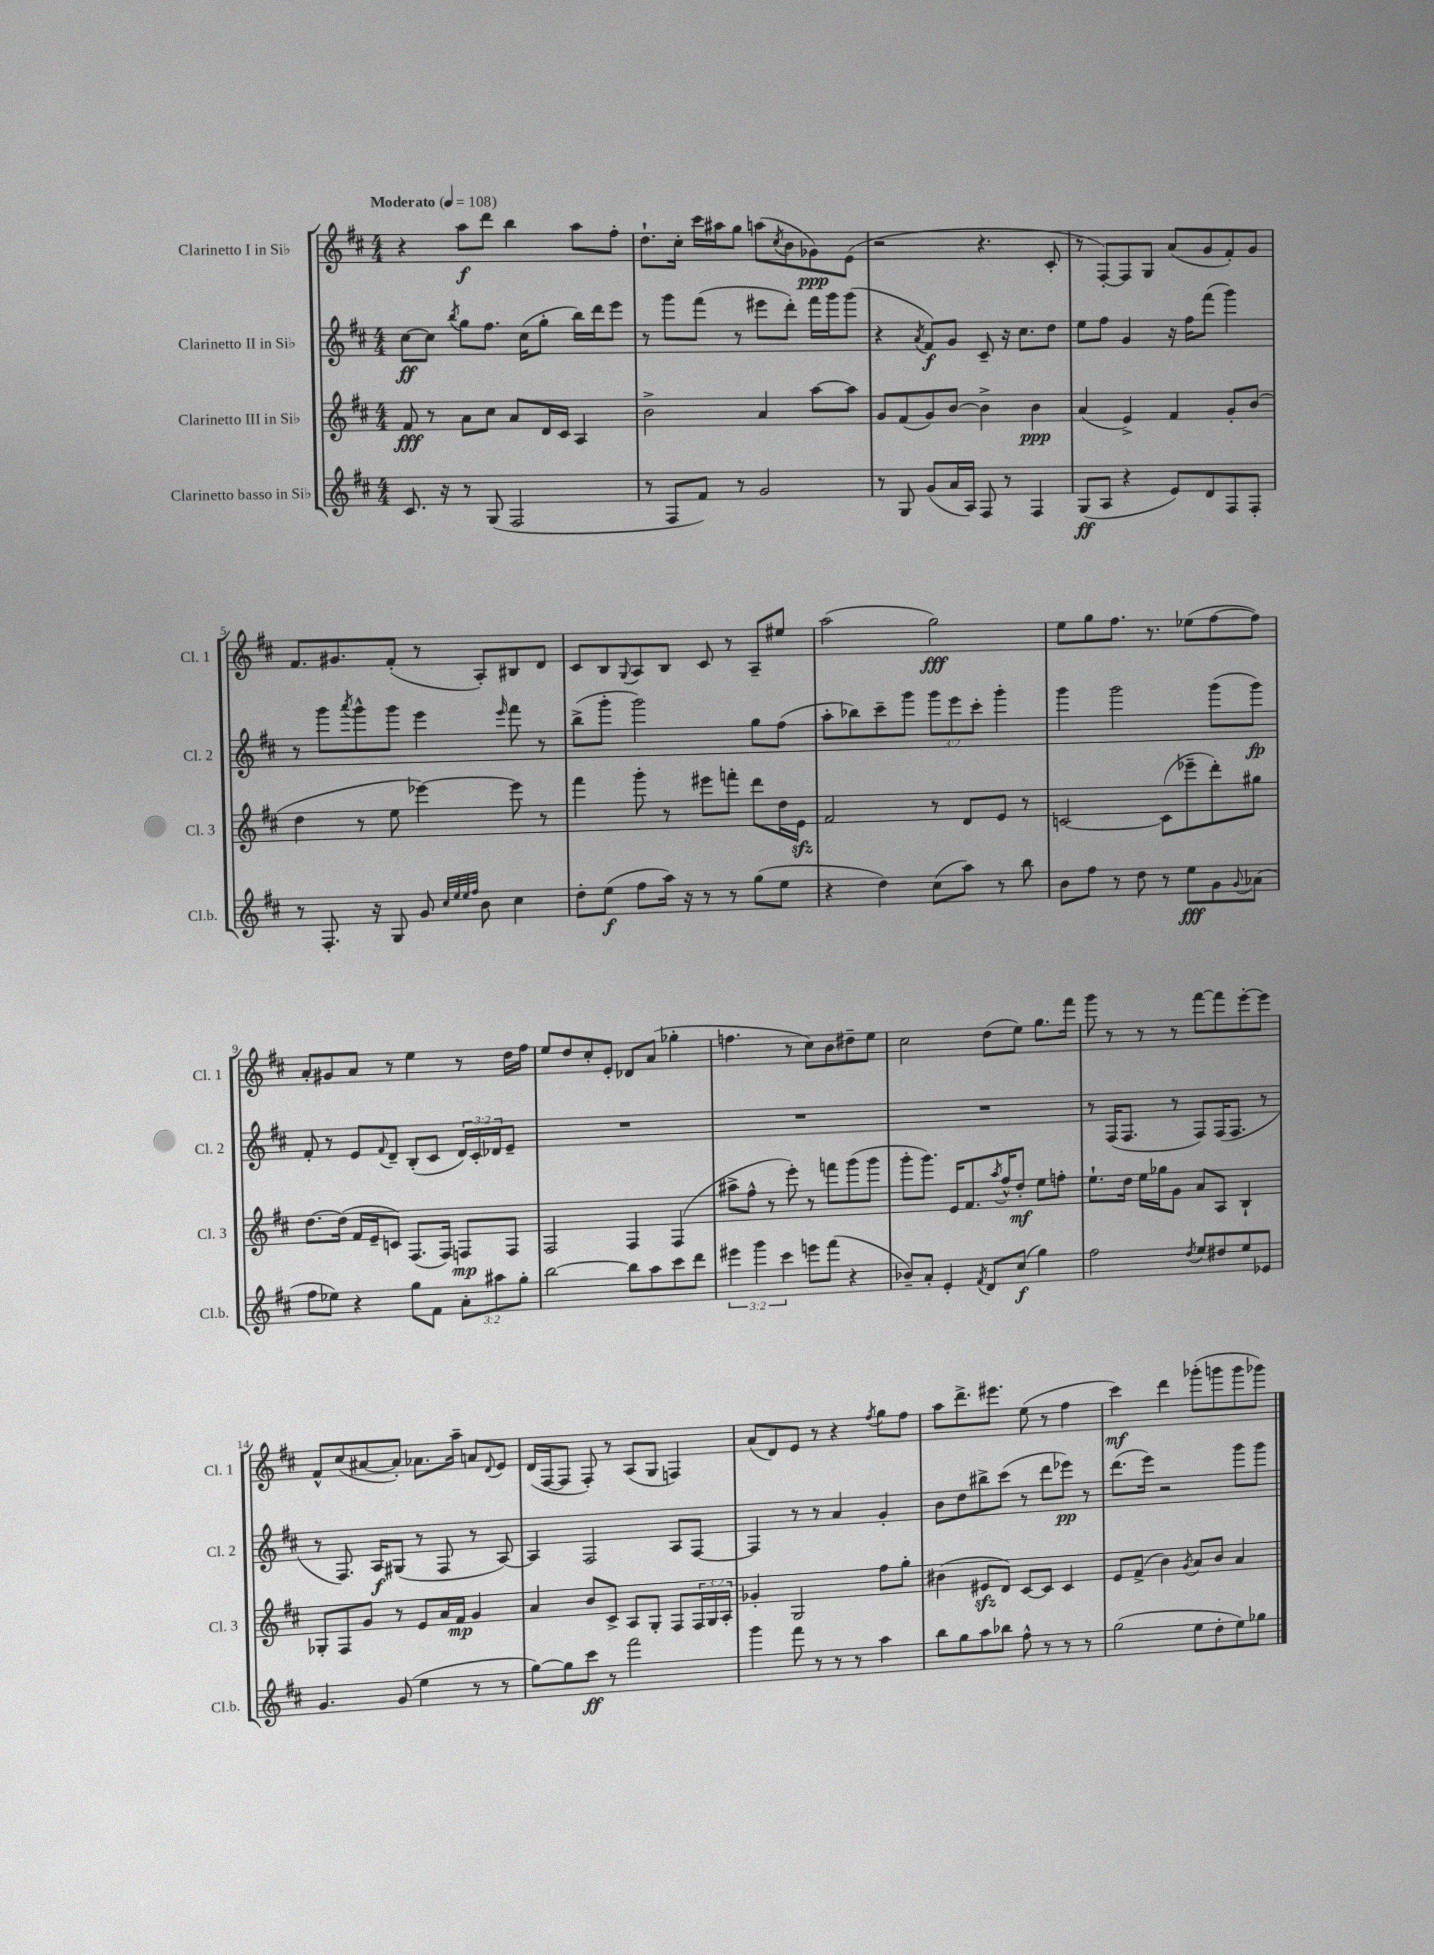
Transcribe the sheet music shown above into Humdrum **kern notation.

**kern	**dynam	**kern	**dynam	**kern	**dynam	**kern	**dynam
*part4	*part4	*part3	*part3	*part2	*part2	*part1	*part1
*staff4	*staff4	*staff3	*staff3	*staff2	*staff2	*staff1	*staff1
*I"Clarinetto basso in Si♭	*	*I"Clarinetto III in Si♭	*	*I"Clarinetto II in Si♭	*	*I"Clarinetto I in Si♭	*
*I'Cl.b.	*	*I'Cl. 3	*	*I'Cl. 2	*	*I'Cl. 1	*
*clefG2	*	*clefG2	*	*clefG2	*	*clefG2	*
*k[f#c#]	*	*k[f#c#]	*	*k[f#c#]	*	*k[f#c#]	*
*M4/4	*	*M4/4	*	*M4/4	*	*M4/4	*
*MM108	*	*MM108	*	*MM108	*	*MM108	*
=1	=1	=1	=1	=1	=1	=1	=1
!	!	!	!	!	!	!LO:TX:a:B:t=Moderato	!
8.c#/	.	8f#/	fff	[8cc#\L	ff	4r	.
.	.	8r	.	8cc#\J]	.	.	.
16r	.	.	.	.	.	.	.
.	.	.	.	8qbb/	.	.	.
8r	.	8a\L	.	8gg\L	.	8aa\L	f
(8G/	.	8cc#\J	.	8.ff#\J	.	8ddd\J	.
2F#/	.	8a/L	.	.	.	4bb\	.
.	.	.	.	(16cc#\KL	.	.	.
.	.	16d/L	.	8gg'\J	.	.	.
.	.	16c#/JJ	.	.	.	.	.
.	.	4A/	.	16bb\LL)	.	8aa\L	.
.	.	.	.	16ddd\J	.	.	.
.	.	.	.	8eee\J	.	8ff#'\J	.
=2	=2	=2	=2	=2	=2	=2	=2
8r	.	2b^\	.	8r	.	8.dd`\L	.
8F#/L	.	.	.	8ggg\L	.	.	.
.	.	.	.	.	.	16cc#'\Jk	.
8f#/J)	.	.	.	(8fff#\J	.	16ccc#\LL	.
.	.	.	.	.	.	16aa#X\J	.
8r	.	.	.	8r	.	8gg\J	.
2g/	.	4a/	.	8eee#X\L	.	(8aan\L	.
.	.	.	.	.	.	8qcc#/	.
.	.	.	.	8ddd'\J)	.	8b\	.
.	.	[8aa\L	.	16fff#\LL	.	8g-X\)	ppp
.	.	.	.	16ggg\J	.	.	.
.	.	8aa\J]	.	(8ggg\J	.	(8e\J	.
=3	=3	=3	=3	=3	=3	=3	=3
8r	.	8g/L	.	4r	.	2r	.
8G/	.	(8f#/	.	.	.	.	.
.	.	.	.	8qa/	.	.	.
(8g/L	.	8g/)	.	8f#/L)	f	.	.
16a/L	.	[8b/J	.	8g/J	.	.	.
16A/JJ)	.	.	.	.	.	.	.
8F#/	.	4b^\]	.	8c#~/	.	4.r	.
8r	.	.	.	16r	.	.	.
.	.	.	.	8.cc#\L	.	.	.
4F#/	.	4b\	ppp	.	.	.	.
.	.	.	.	8dd\J	.	8c#'/	.
=4	=4	=4	=4	=4	=4	=4	=4
(8G/L	ff	(4a/	.	8ee\L	.	8r	.
8A/J	.	.	.	8ff#\J	.	[8F#'/L)	.
4r	.	4e^/)	.	4g/	.	8F#/]	.
.	.	.	.	.	.	8G/J	.
8e/L)	.	4f#/	.	16r	.	(8a/L	.
.	.	.	.	16ff#\KL	.	.	.
8d/	.	.	.	(8fff#\J	.	8g/	.
8F#/	.	8g'/L	.	4ggg\)	.	8f#'/)	.
8F#'/J	.	(8b/J	.	.	.	8g/J	.
!!LO:LB:g=z
=5	=5	=5	=5	=5	=5	=5	=5
8r	.	4dd\	.	8r	.	8.f#/L	.
8.F#'/	.	.	.	8ggg\L	.	.	.
.	.	.	.	.	.	8.g#X/	.
.	.	.	.	8qaaa/	.	.	.
.	.	8r	.	8ggg^^\	.	.	.
16r	.	.	.	.	.	.	.
8G/	.	8ee\	.	8ggg\J	.	(8f#'/J	.
8g/	.	[4eee-X\)	.	4eee\	.	8r	.
32qqcc#/LLL	.	.	.	.	.	.	.
32qqee/	.	.	.	.	.	.	.
32qqee/	.	.	.	.	.	.	.
32qqff#/JJJ	.	.	.	.	.	.	.
8b\	.	.	.	.	.	8A'/L)	.
.	.	.	.	16qqeee/	.	.	.
4cc#\	.	8eee-\]	.	8fff#\	.	8B#X/	.
.	.	8r	.	8r	.	8d/J	.
=6	=6	=6	=6	=6	=6	=6	=6
8dd'\L	.	4fff#\	.	(8bb^\L	.	8c#/L	.
(8ee\J	f	.	.	8ggg'\J	.	8B/	.
.	.	.	.	.	.	8qqG/	.
8ff#\L	.	8ggg'\	.	2ggg\)	.	8A/	.
16aa\Jk)	.	8r	.	.	.	8B/J	.
16r	.	.	.	.	.	.	.
8r	.	8eee#X\L	.	.	.	8c#/	.
8r	.	8fffn'\J	.	.	.	8r	.
(8gg\L	.	8ddd\L	.	8gg\L	.	8A~/L	.
8ee\J	.	16dd\L	.	(8ff#\J	.	8ee#X/J	.
.	.	16ezz\JJ	.	.	.	.	.
=7	=7	=7	=7	=7	=7	=7	=7
4r	.	2f#/	.	8aa'\L	.	(2aa\	.
.	.	.	.	8bb-X\)	.	.	.
4dd\)	.	.	.	8ccc#~\	.	.	.
.	.	.	.	8ggg\J	.	.	.
(8cc#\L	.	8r	.	12ggg\L	.	2gg\)	fff
.	.	.	.	12eee\	.	.	.
8aa\J)	.	8d/L	.	.	.	.	.
.	.	.	.	12ccc#'\J	.	.	.
8r	.	8e/J	.	4ggg'\	.	.	.
8bb\	.	8r	.	.	.	.	.
=8	=8	=8	=8	=8	=8	=8	=8
8b\L	.	[2cn/	.	4ggg\	.	8ee\L	.
8ff#\J	.	.	.	.	.	8gg\	.
8r	.	.	.	2ggg\	.	8.ff#\J	.
8dd\	.	.	.	.	.	.	.
.	.	.	.	.	.	8.r	.
8r	.	(8c\L]	.	.	.	.	.
8ee\L	fff	8eee-X~\	.	.	.	(8ee-X\L	.
8g\	.	8ddd'\)	.	(8ggg\L	.	[8ff#\	.
8qqg/	.	.	.	.	.	.	.
(8a-X\J	.	8gg#X\J	.	8ggg\J)	fp	8ff#\J])	.
!!LO:LB:g=z
=9	=9	=9	=9	=9	=9	=9	=9
8ff#\L	.	[8.dd\L	.	8f#'/	.	8a'/L	.
8ee-X\J)	.	.	.	8r	.	8g#X/	.
.	.	(16dd\Jk]	.	.	.	.	.
4r	.	16f#/LL	.	8e/L	.	8a/J	.
.	.	16e~/J	.	.	.	.	.
.	.	.	.	8qqf#/	.	.	.
.	.	8cn/J)	.	8d~/J	.	8r	.
8gg\L	.	(8.F#/L	.	(8B'/L	.	4ee\	.
8f#\J	.	.	.	8c#/J	.	.	.
.	.	16F#/Jk)	.	.	.	.	.
12a'\L	.	8Fn/L	mp	24d/LL)	.	8r	.
.	.	.	.	24c#'/	.	.	.
12aa#X\	.	.	.	24d-X/J	.	.	.
.	.	8F/J	.	8e~/J	.	16dd\LL	.
12gg'\J	.	.	.	.	.	.	.
.	.	.	.	.	.	16ff#\JJ	.
=10	=10	=10	=10	=10	=10	=10	=10
[2bb\	.	2F#/	.	1r	.	8ee/L	.
.	.	.	.	.	.	8dd/	.
.	.	.	.	.	.	8cc#'/	.
.	.	.	.	.	.	8e'/J	.
8bb\L]	.	4F#/	.	.	.	8d-X/L	.
8aa\	.	.	.	.	.	(8a/J	.
8ccc#\	.	(4F#/	.	.	.	4gg-X'\	.
8ddd\J	.	.	.	.	.	.	.
=11	=11	=11	=11	=11	=11	=11	=11
6eee#X\	.	8aa#X^\L	.	1r	.	4.ffn\	.
.	.	8ff#^^\J	.	.	.	.	.
6ggg\	.	.	.	.	.	.	.
.	.	8r	.	.	.	.	.
6ccc#\	.	.	.	.	.	.	.
.	.	8eee'\)	.	.	.	8r	.
8eeen\L	.	8r	.	.	.	8cc#\L)	.
(8fff#\J	.	8fffn\L	.	.	.	8b\	.
4r	.	(8ggg\	.	.	.	8dd#X~\	.
.	.	8ggg\J	.	.	.	8ee\J	.
=12	=12	=12	=12	=12	=12	=12	=12
8b-X~/L)	.	8ggg'\L	.	1r	.	2cc#\	.
8a'/J	.	8.ggg\J)	.	.	.	.	.
4e'/	.	.	.	.	.	.	.
.	.	16e/KL	.	.	.	.	.
.	.	8.f#/	.	.	.	.	.
8qf#/	.	.	.	.	.	.	.
8d/L	.	.	.	.	.	(8dd\L	.
.	.	8qaa/	.	.	.	.	.
.	.	16ff#^^/K	.	.	.	.	.
(8cc#/J	f	8dd'/J	mf	.	.	8ee\J)	.
4gg\)	.	8ee\L	.	.	.	8.gg\L	.
.	.	8ffn'\J	.	.	.	.	.
.	.	.	.	.	.	16fff#\Jk	.
=13	=13	=13	=13	=13	=13	=13	=13
2ff#\	.	8.ee`\L	.	8r	.	8ggg\	.
.	.	.	.	(16F#/KL	.	8r	.
.	.	16dd\Jk	.	8.F#/J	.	.	.
.	.	16ee\LL	.	.	.	8r	.
.	.	16gg-X\J	.	.	.	.	.
.	.	8g\J	.	8r	.	8r	.
8qdd/	.	.	.	.	.	.	.
8ee/L	.	8a/L	.	8F#/L)	.	[8fff#\L	.
8dd#X/	.	8A/J	.	(16F#/K	.	8fff#\]	.
.	.	.	.	8.F#/J	.	.	.
8ee/	.	4B`/	.	.	.	[8eee'\	.
8e-X/J	.	.	.	8r	.	8eee\J]	.
!!LO:LB:g=z
=14	=14	=14	=14	=14	=14	=14	=14
4.g/	.	8G-X'/L	.	8r	.	8f#^^/L	.
.	.	8F#/	.	8.F#/)	.	(8cc#/	.
.	.	8g/J	.	.	.	[8a#X/	.
.	.	.	.	16A/KL	f	.	.
(8g/	.	8r	.	(8G#X/J	.	8a#'/J])	.
4ee\	.	8e/L	.	8r	.	8.a-X\L	.
.	.	16a/L	.	8F#/	.	.	.
.	.	16f#/JJ	mp	.	.	16aa~\Jk	.
8r	.	4g/	.	8r	.	8an/L	.
.	.	.	.	.	.	8qqd/	.
8r	.	.	.	[8A/)	.	8e/J	.
=15	=15	=15	=15	=15	=15	=15	=15
[8gg\L)	.	4a/	.	4A/]	.	(16d/LL	.
.	.	.	.	.	.	[16F#/J	.
8gg\]	.	.	.	.	.	8F#/J]	.
8ccc#\J	ff	8b/L	.	2F#/	.	8F#'/)	.
8r	.	8c#^/J	.	.	.	8r	.
2fff#\	.	8A/L	.	.	.	(8A/L	.
.	.	8G'/J	.	.	.	8G/J	.
.	.	8F#/L	.	8A/L	.	4Fn/)	.
.	.	24F#/L	.	[8F#/J	.	.	.
.	.	24G/	.	.	.	.	.
.	.	24A'/JJ	.	.	.	.	.
=16	=16	=16	=16	=16	=16	=16	=16
4ggg\	.	4g-X'/	.	4F#/]	.	(8a/L	.
.	.	.	.	.	.	8d/)	.
8fff#\	.	2G/	.	8r	.	8e/J	.
8r	.	.	.	8r	.	8r	.
8r	.	.	.	4a/	.	4r	.
8r	.	.	.	.	.	.	.
.	.	.	.	.	.	8qff#/	.
4aa\	.	8ff#\L	.	4g'/	.	8gg\L	.
.	.	8gg'\J	.	.	.	8ff#\J	.
=17	=17	=17	=17	=17	=17	=17	=17
8bb\L	.	(4b#X\	.	8b\L	.	8aa\L	.
8gg\	.	.	.	8dd\	.	8.ddd^\	.
8aa\	.	8e#Xzz/L	.	8bb#X^\	.	.	.
.	.	.	.	.	.	8.eee#X\J	.
8bb-X\J	.	8d/J)	.	(8ccc#\J	.	.	.
8ff#^^\	.	[8c#/L	.	8r	.	(8ee\	.
8r	.	8c#/J]	.	8ddd\L	.	8r	.
8r	.	4c#/	.	8eee-X\J)	pp	4ff#\	.
8r	.	.	.	8r	.	.	.
=18	=18	=18	=18	=18	=18	=18	=18
(2gg\	.	8e/L	.	(8.ddd\L	.	4ccc#\)	mf
.	.	(8f#^/J	.	.	.	.	.
.	.	.	.	16eee\Jk)	.	.	.
.	.	4b\)	.	2r	.	4ddd\	.
.	.	8qg/	.	.	.	.	.
8ee\L	.	8a/L	.	.	.	(8ggg-X'\L	.
8dd'\	.	8b/J	.	.	.	8gggn\	.
8ee\)	.	4a/	.	8ggg\L	.	8ggg\	.
8gg-X\J	.	.	.	8ggg\J	.	8ggg-X\J)	.
==	==	==	==	==	==	==	==
*-	*-	*-	*-	*-	*-	*-	*-
